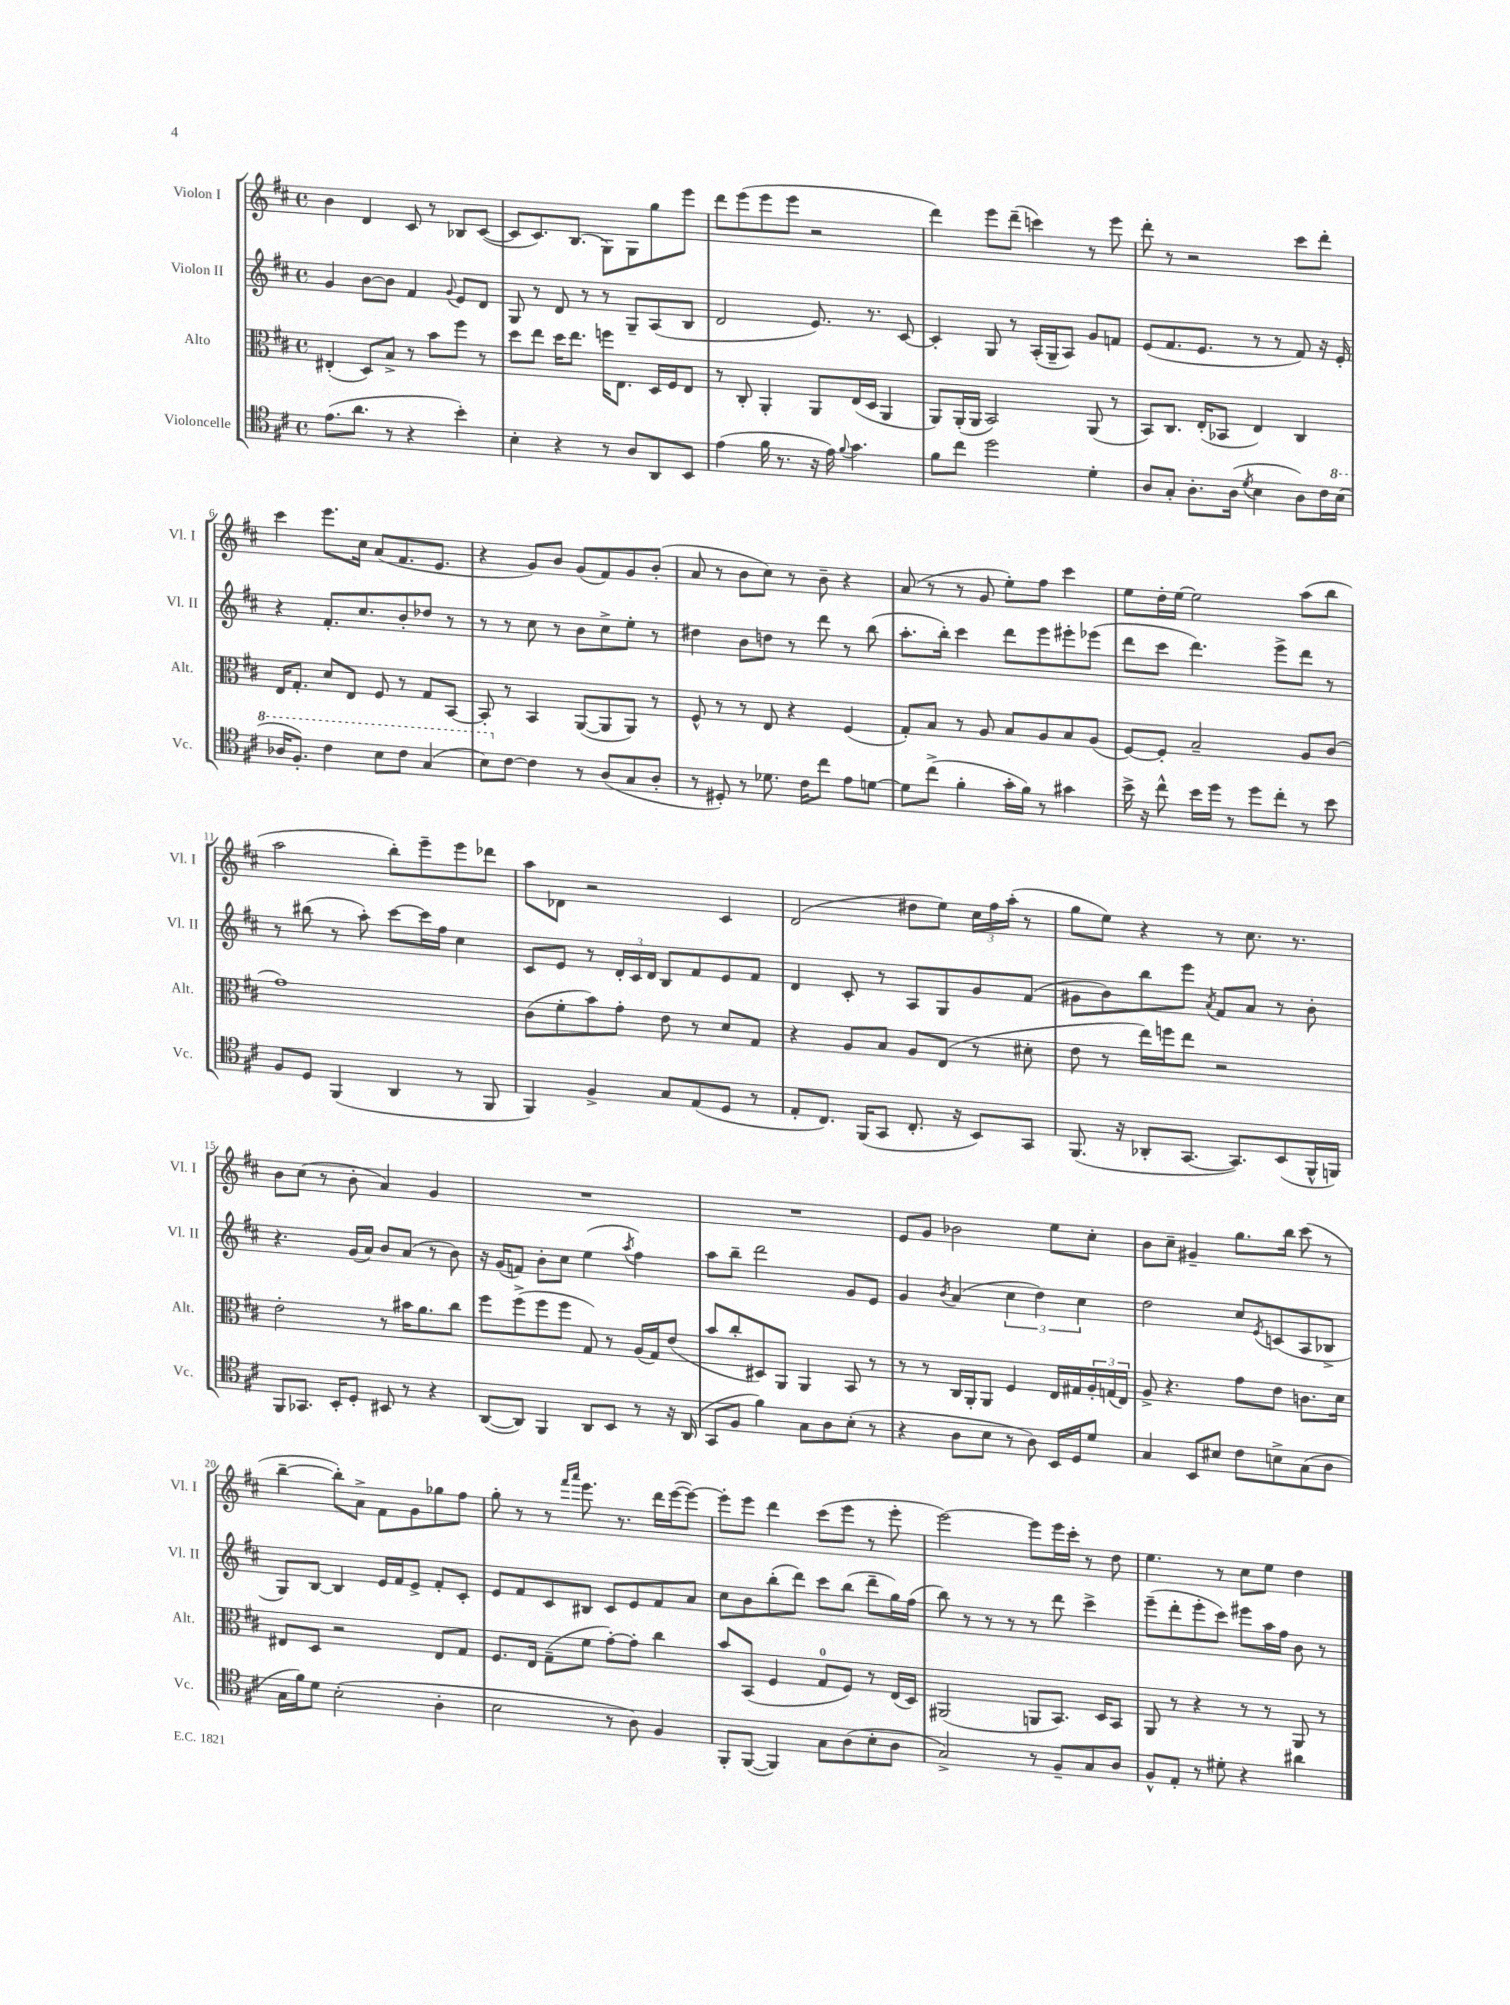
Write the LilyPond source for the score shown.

<<
\new StaffGroup <<
\new Staff = "s0" \with { instrumentName = "Violon I" shortInstrumentName = "Vl. I" } {
    \clef treble \key d \major \defaultTimeSignature \time 4/4
    b'4 d'4 cis'8 r8 bes8 cis'8~( |
    cis'8 cis'8.) b8.( g8) g8 g''8 e'''8 |
    d'''8 e'''8( e'''8 e'''8 r2 |
    d'''4) e'''8 d'''8--( c'''4) r8 e'''8 |
    d'''8-. r8 r2 cis'''8 d'''8-. |
    cis'''4 e'''8. cis''16 a'8( fis'8. e'8. |
    r4 g'8) b'8 g'8( fis'8) g'8 b'8-.( |
    a'8 r8 b'8 cis''8) r8 b'8-- r4 |
    a'8( r8 r8 g'8 e''8-.) fis''8 cis'''4 |
    e''8 d''16-. e''16~ e''2 a''8( b''8 |
    a''2 b''8-.) e'''8-- e'''8 des'''8 |
    a''8 des'8 r2 cis'4 |
    d'2( dis''8 e''8) \tuplet 3/2 { cis''16 fis''16 a''16-.( } r8 |
    g''8 e''8) r4 r8 cis''8. r8. |
    b'8 cis''8( r8 b'8-. a'4) g'4 |
    R1 |
    R1 |
    e'8 g'8 bes'2 e''8 cis''8-. |
    b'8 cis''8-- gis'4-- g''8. b''16 cis'''8( r8 |
    b''4~-- b''8-.) a'8-> fis'8 g'8 ges''8 fis''8 |
    g''8-. r8 r8 \grace { fis'''16 a'''16 } e'''8. r8. d'''16 e'''16~( e'''8~) |
    e'''8-. e'''8 d'''4 cis'''8( e'''8 r8 e'''8-. |
    e'''2~) e'''8 e'''16 cis'''16-. r8 d''8 |
    e''4. r8 cis''8 e''8 d''4 \bar "|." |
}
\new Staff = "s1" \with { instrumentName = "Violon II" shortInstrumentName = "Vl. II" } {
    \clef treble \key d \major \defaultTimeSignature \time 4/4
    g'4 b'8~ b'8 fis'4 \appoggiatura { g'8 } e'8 d'8 |
    g8 r8 d'8 r8 r8 g8-- a8( b8 |
    d'2 e'8.) r8. cis'8~ |
    cis'4-. g8 r8 a16-.( g16-- a8) g'8 f'8 |
    e'8( fis'8. e'8. r8 r8 fis'8) r16 e'16-. |
    r4 fis'8.-. cis''8. b'8-. des''8 r8 |
    r8 r8 cis''8 r8 b'8 cis''8-> e''8-. r8 |
    dis''4 b'8 d''8 r8 d'''8 r8 b''8( |
    a''8.-. b''16-.) cis'''4 d'''8 e'''8 eis'''8-. ees'''8( |
    d'''8 cis'''8 d'''4.) e'''8-> d'''8 r8 |
    r8 bis''8( r8 a''8-.) cis'''8~ cis'''16 fis''16 cis''4 |
    cis'8 e'8 r8 \tuplet 3/2 { d'16-. cis'16 d'16 } b8 fis'8 e'8 fis'8 |
    d'4 cis'8-. r8 a8 g8 g'8 fis'8( |
    gis'8 b'8) b''8 e'''8 \acciaccatura { a'8 } fis'8 a'8 r8 b'8-. |
    r4. g'16( a'16) b'8 a'8( r8 b'8) |
    r16 g'16( f'8) b'8-. cis''8 e''4( \acciaccatura { a''8 } fis''4) |
    a''8 b''8-- d'''2 g'8 e'8 |
    g'4 \acciaccatura { b'8 } a'4( \tuplet 3/2 { cis''4 d''4) cis''4 } |
    d''2 cis''8 \acciaccatura { e'8 } c'8( a8 bes8-> |
    g8) b8~ b4 e'16 fis'16 e'8-> fis'8-. cis'8-. |
    e'8 fis'8 cis'8 bis8 cis'8 e'8 fis'8 a'8 |
    cis''8 b'8 b''8-.( d'''8) cis'''8 b''8( d'''8-- g''16) fis''16( |
    b''8) r8 r8 r8 r8 d'''8 cis'''4-> |
    e'''8--( d'''8-. e'''8-. cis'''8) eis'''8 a''16 fis''16 b'8 r8 \bar "|." |
}
\new Staff = "s2" \with { instrumentName = "Alto" shortInstrumentName = "Alt." } {
    \clef alto \key d \major \defaultTimeSignature \time 4/4
    eis4-.( d8) b8-> r8 b'8 fis''8 r8 |
    d''8 e''8 d''16 e''8. f''16 e8. d16 fis16 e8 |
    r8 cis8-. a,4-. a,8 e16( d16 a,4 |
    a,8) a,16-.( a,16 b,2) a,8( r8 |
    b,8) cis8. e16-.( bes,8 e4) cis4 |
    e16 g8.-. d'8 e8 fis8 r8 g8 b,8~ |
    b,8-. r8 b,4 a,8~( a,8 a,8) r8 |
    fis8-^ r8 r8 e8 r4 fis4( |
    g8-.) b8 r8 a8 b8 a8 b8 a8( |
    fis8~) fis8-. b2-- a8 cis'8( |
    g'1) |
    cis'8( fis'8-. b'8) g'8-. e'8 r8 d'8 g8 |
    r4 a8 b8 a8 e8( r8 dis'8-. |
    e'8 r8 e''16) f''16 e''8 r2 |
    e'2-. r8 bis'16 a'8. cis''8 |
    fis''8 fis''8->( fis''8 fis''8 g8) r8 a16( g16) e'8( |
    b'8 cis''8-. dis8) a,8 a,4 b,8 r8 |
    r8 r8 cis16 a,16-. a,8 fis4 e16 gis16 \tuplet 3/2 { a16-. g16( e16) } |
    a8-> r4. g'8 e'8 c'8. d'16 |
    eis8 d8 r2 eis8 g8 |
    fis8. e16 g8--( fis'8 g'8~-.) g'8-. cis''4 |
    b'8 b,8( fis4 g8-0 fis8) r8 e16( d16) |
    ais,2( a,8 b,8.) d16 b,8 |
    a,8 r8 r4 r8 r8 a,8 r8 \bar "|." |
}
\new Staff = "s3" \with { instrumentName = "Violoncelle" shortInstrumentName = "Vc." } {
    \clef tenor \key d \major \defaultTimeSignature \time 4/4
    e'8.( a'8. r8 r4 b'4-.) |
    b4-. r4 r8 a8 a,8 b,8 |
    e'4( fis'16 r8. r16 e'16) \appoggiatura { fis'8 } g'4. |
    fis'8 cis''8 d''2 d'4-. |
    a8 g8-. a8.-. a16( \acciaccatura { d'8 } b4 a8) cis'16 \ottava #1 b'16( |
    aes'16 fis'8.-.) cis''4 b'8 cis''8 g'4( |
    b'8) \ottava #0 cis'8~ cis'4 r8 a8( g8 a8-. |
    r8 dis8-.) r8 des'8. cis'16 cis''8 e'8 d'8~ |
    d'8 cis''8->( fis'4-. g'16-. fis'16) r8 gis'4 |
    b'16-> r16 cis''8-^ b'16 d''16 r8 d''8 cis''8-. r8 b'8 |
    fis8 d8 fis,4( a,4 r8 fis,8 |
    fis,4) fis4-> g8 e8( d8 r8 |
    e8-. cis8.) fis,16( g,8 cis8.-. r16 b,8) g,8 |
    fis,8.( r16 aes,8-. g,8.~ g,8.) b,8( fis,16-^ f,16) |
    fis,8 ges,8. b,16-. d8-. bis,8 r8 r4 |
    a,8~( a,8) fis,4 a,8 b,8 r8 r16 a,16( |
    g,8 fis8 fis'4) g8 a8 b8-.( r8 |
    r4 a8 b8 r8 a8) b,16 d16 d'8 |
    g4 b,8 bis8 cis'8 b8-> g8( a8 |
    g16 fis'16) d'8 b2-.( a4-. |
    b2 r8 a8) fis4 |
    fis,8-. fis,8~( fis,4) g8 a8( b8-. a8 |
    g2->) r8 fis8-- g8 a8 |
    fis8-^ e8-. r8 dis'8-. r4 ais'4 \bar "|." |
}
>>
>>
